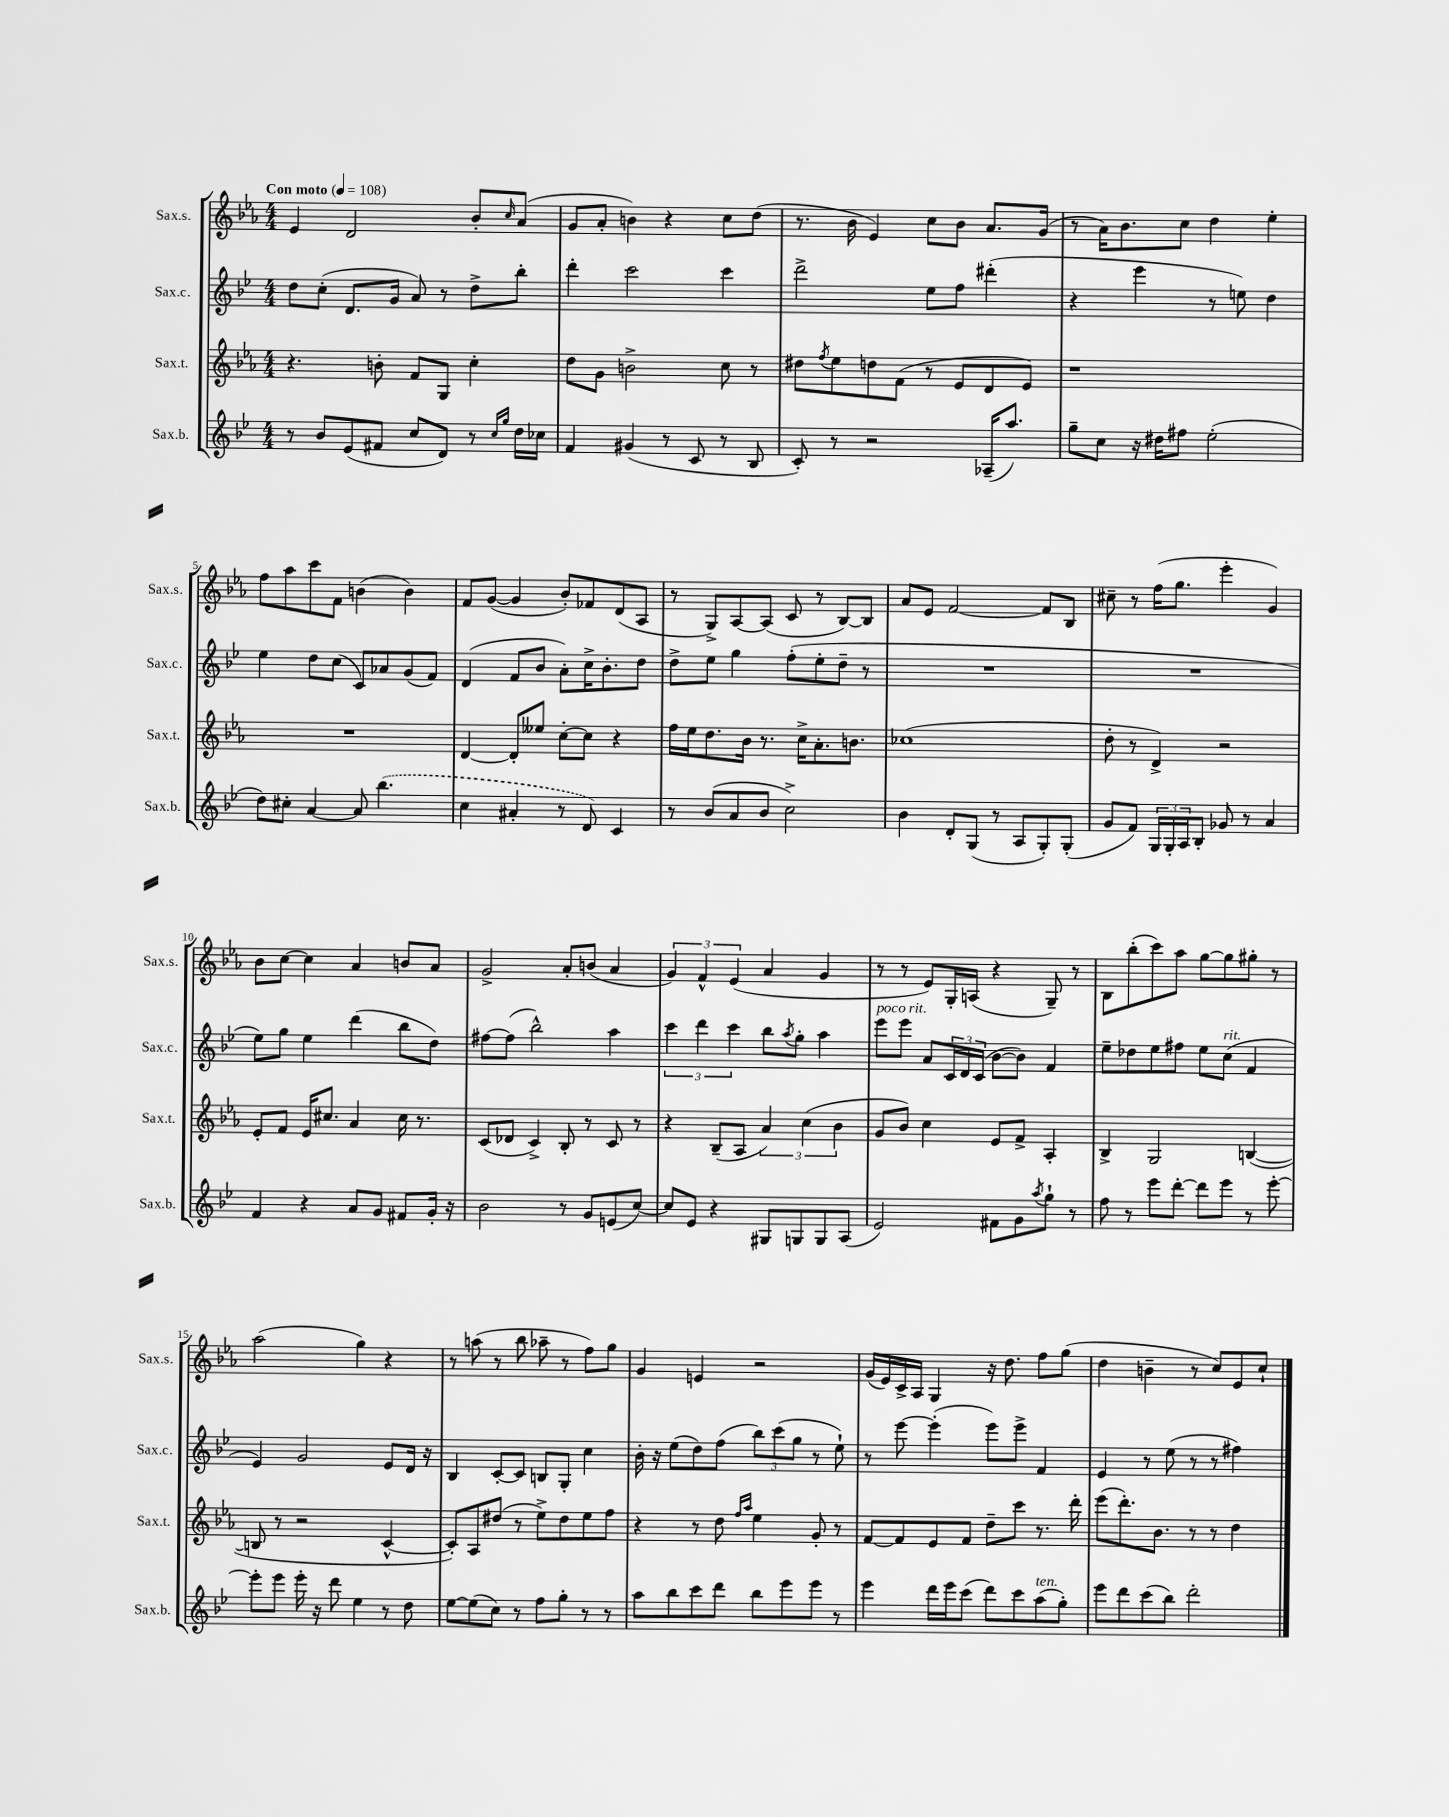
<<
\new StaffGroup <<
\new Staff = "s0" \with { instrumentName = "Sax.s." shortInstrumentName = "Sax.s." } {
    \clef treble \key ees \major \numericTimeSignature \time 4/4 \tempo "Con moto" 4 = 108
    ees'4 d'2 bes'8-. \grace { c''16 } aes'8( |
    g'8 aes'8-. b'4) r4 c''8 d''8( |
    r8. bes'16 ees'4) c''8 bes'8 aes'8. g'16( |
    r8 aes'16) bes'8. c''8 d''4 ees''4-. |
    f''8 aes''8 c'''8 f'8 b'4( b'4) |
    f'8 g'8~( g'4 bes'8-.) fes'8 d'8( aes8 |
    r8 g8->) aes8~ aes8( c'8 r8 bes8~) bes8 |
    aes'8 ees'8 f'2~ f'8 bes8 |
    cis''8-- r8 f''16( g''8. ees'''4-. g'4) |
    bes'8 c''8~ c''4 aes'4 b'8 aes'8 |
    g'2-> aes'8-. b'8( aes'4 |
    \tuplet 3/2 { g'4) f'4-^ ees'4( } aes'4 g'4 |
    r8 r8 ees'8) g16-. a16( r4 g8--) r8 |
    bes8 bes''8-.( c'''8) aes''8 g''8~ g''8 gis''8-. r8 |
    aes''2( g''4) r4 |
    r8 a''8( r8 bes''8 aes''8-- r8 f''8) g''8 |
    g'4 e'4 r2 |
    g'16( ees'16) c'16-> aes16 g4 r16 d''8. f''8 g''8( |
    d''4 b'4-- r8 c''8) ees'8 c''8-! \bar "|." |
}
\new Staff = "s1" \with { instrumentName = "Sax.c." shortInstrumentName = "Sax.c." } {
    \clef treble \key bes \major \numericTimeSignature \time 4/4
    d''8 c''8-.( d'8. g'16 a'8) r8 d''8-> bes''8-. |
    d'''4-. c'''2 c'''4 |
    d'''2-> ees''8 f''8 dis'''4-.( |
    r4 ees'''4 r8 e''8) d''4 |
    ees''4 d''8 c''8( c'8) aes'8 g'8( f'8) |
    d'4( f'8 bes'8 a'8-.) c''16-> bes'8.-. d''8 |
    d''8-> ees''8 g''4 f''8-.( ees''8-. d''8-- r8 |
    R1 |
    R1 |
    ees''8) g''8 ees''4 d'''4( bes''8 d''8) |
    fis''8~ fis''8( bes''2-^) a''4 |
    \tuplet 3/2 { c'''4 d'''4 c'''4 } bes''8 \acciaccatura { a''8 } g''8-. a''4 |
    ees'''8^\markup { \italic "poco rit." } ees'''8 a'8 \tuplet 3/2 { c'16 d'16 c'16( } bes'8~ bes'8) f'4 |
    ees''8-- des''8 ees''8 fis''8 ees''8 c''8^\markup { \italic "rit." }( f'4 |
    ees'4) g'2 ees'8 d'16 r16 |
    bes4 c'8~-. c'8 b8 g8-. c''4 |
    bes'16-. r16 ees''8( d''8) f''8( \tuplet 3/2 { bes''8) c'''8( g''8 } r8 ees''8-!) |
    r8 ees'''8~ ees'''4-.( ees'''8) ees'''8-> f'4 |
    ees'4 r8 ees''8( r8 r8 fis''4) \bar "|." |
}
\new Staff = "s2" \with { instrumentName = "Sax.t." shortInstrumentName = "Sax.t." } {
    \clef treble \key ees \major \numericTimeSignature \time 4/4
    r4. b'8-. f'8 g8 c''4-. |
    d''8 g'8 b'2-> c''8 r8 |
    dis''8 \acciaccatura { f''8 } ees''8 d''8 f'8( r8 ees'8 d'8 ees'8) |
    r1 |
    R1 |
    d'4~ d'8-. eeses''8 c''8~-. c''8 r4 |
    f''16 ees''16 d''8. bes'16 r8. c''16-> aes'8.-. b'8. |
    ces''1( |
    d''8-. r8 d'4->) r2 |
    ees'8-. f'8 ees'16 cis''8. aes'4 cis''16 r8. |
    c'8( des'8 c'4->) bes8-. r8 c'8 r8 |
    r4 bes8--( aes8 \tuplet 3/2 { aes'4) c''4( bes'4 } |
    g'8 bes'8) c''4 ees'8 f'8-> aes4-. |
    bes4-> g2 b4~( |
    b8 r8 r2 c'4~-^ |
    c'8-.) aes8 dis''8( r8 ees''8->) dis''8 ees''8 f''8 |
    r4 r8 d''8 \grace { f''16 aes''16 } ees''4 g'8-. r8 |
    f'8~ f'8 ees'8 f'8 d''8-- c'''8 r8. d'''16-. |
    ees'''8( d'''8.-.) bes'8. r8 r8 d''4 \bar "|." |
}
\new Staff = "s3" \with { instrumentName = "Sax.b." shortInstrumentName = "Sax.b." } {
    \clef treble \key bes \major \numericTimeSignature \time 4/4
    r8 bes'8 ees'8( fis'8 c''8 d'8) r8 \grace { c''16 g''16 } d''16 ces''16 |
    f'4 gis'4( r8 c'8 r8 bes8 |
    c'8-.) r8 r2 aes16--( a''8.) |
    g''8-- c''8 r16 dis''16 fis''8 ees''2-.( |
    d''8) cis''8-. a'4~ a'8 \once \slurDashed bes''4.( |
    c''4 ais'4-. r8 d'8) c'4 |
    r8 bes'8( a'8 bes'8 c''2->) |
    bes'4 d'8-. g8( r8 a8 g8-.) g8-.( |
    g'8 f'8) \tuplet 3/2 { g16 g16-. a16 } bes8-. ges'8 r8 a'4 |
    f'4 r4 a'8 g'8 fis'8 g'16-. r16 |
    bes'2 r8 g'8 e'8( c''8~) |
    c''8 ees'8 r4 gis8 g8 g8 a8( |
    ees'2) fis'8 g'8 \acciaccatura { a''8 } g''8-! r8 |
    f''8 r8 ees'''8 d'''8~-. d'''8 ees'''8 r8 ees'''8~-. |
    ees'''8-. ees'''8 ees'''16-. r16 d'''8 ees''4 r8 d''8 |
    ees''8~ ees''8( c''8) r8 f''8 g''8-. r8 r8 |
    a''8 bes''8 c'''8 d'''8 bes''8 ees'''8 ees'''8 r8 |
    ees'''4 d'''16 ees'''16 c'''8( d'''8) c'''8 a''8^\markup { \italic "ten." }( g''8-.) |
    ees'''8 d'''8 c'''8( bes''8) d'''2-. \bar "|." |
}
>>
>>
